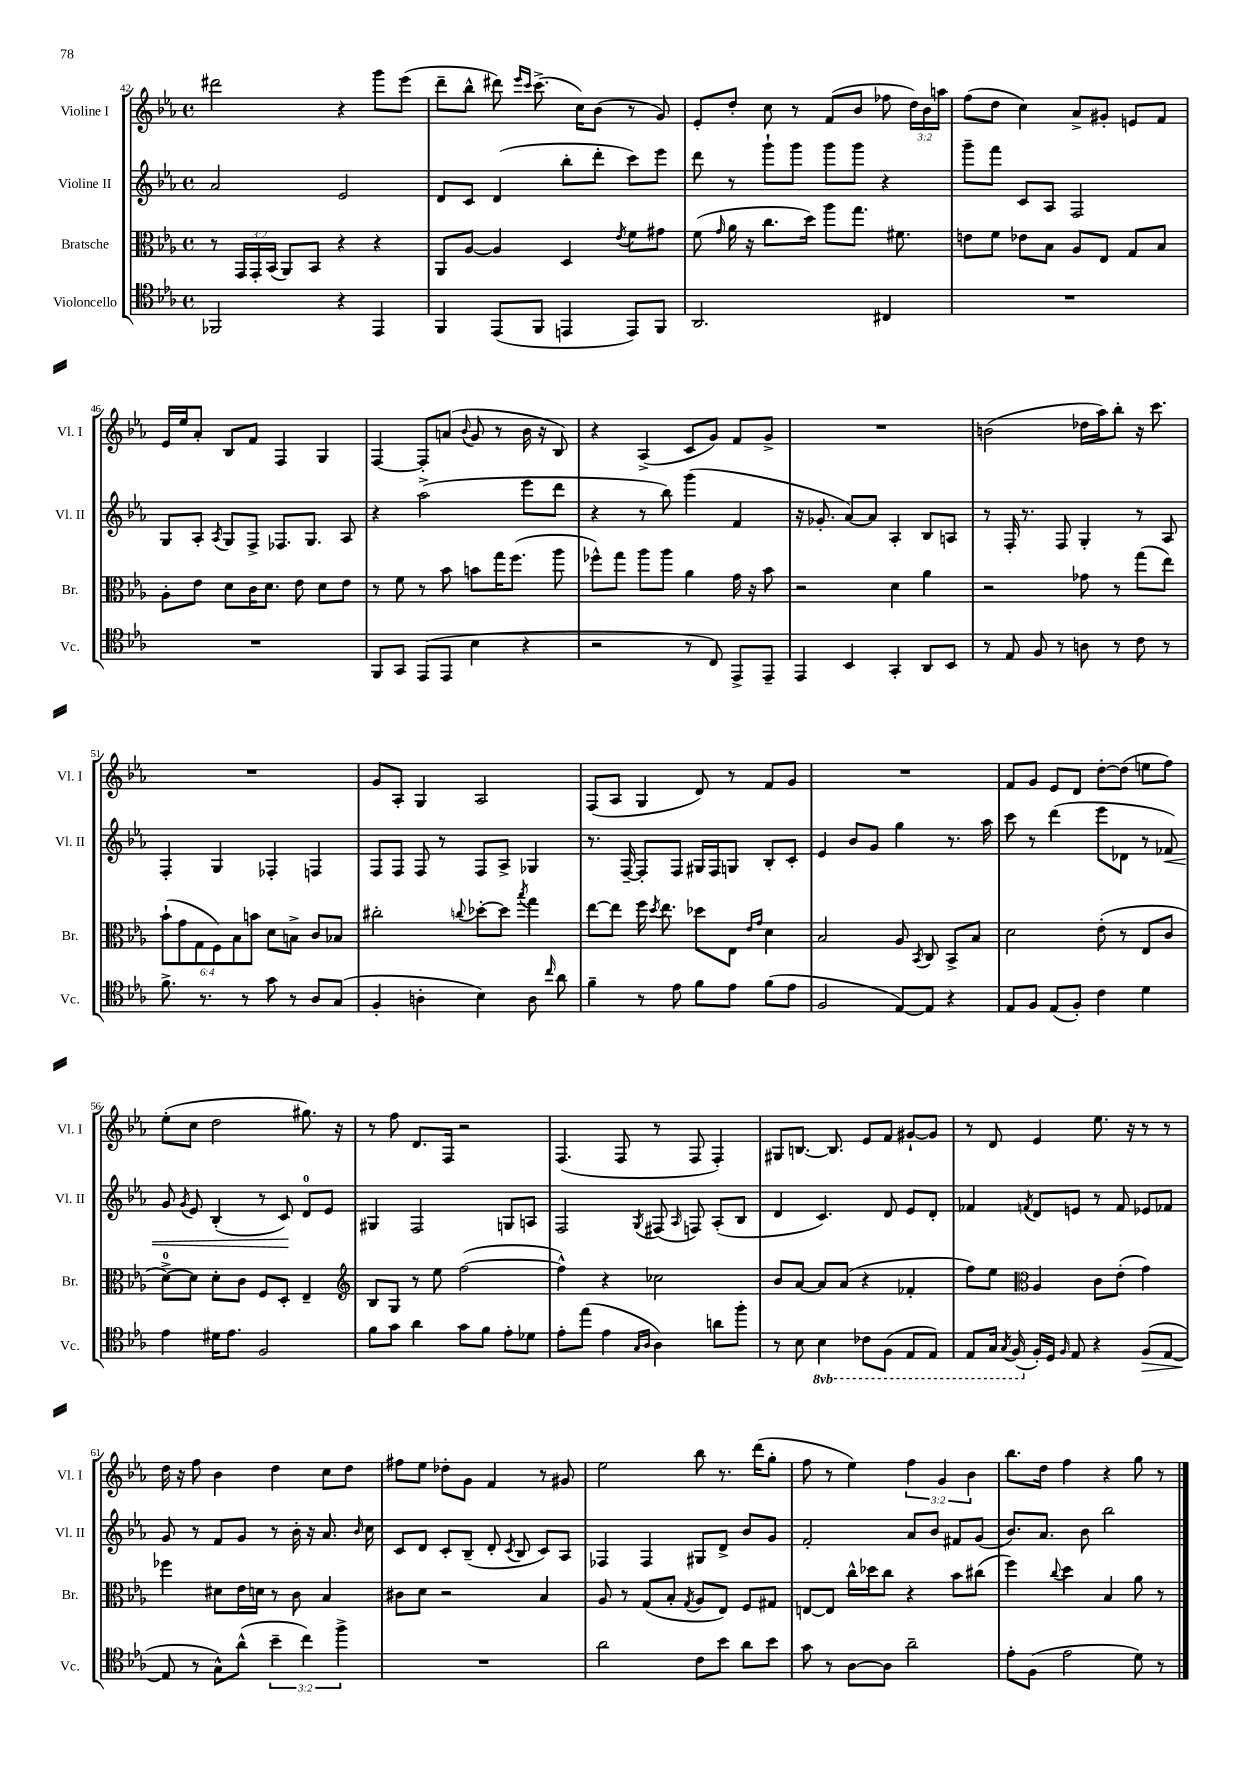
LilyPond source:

<<
\new StaffGroup <<
\new Staff = "s0" \with { instrumentName = "Violine I" shortInstrumentName = "Vl. I" } {
    \clef treble \key ees \major \defaultTimeSignature \time 4/4 \override Staff.TupletNumber.text = #tuplet-number::calc-fraction-text
    \autoBeamOff dis'''2 r4 g'''8[ ees'''8]( |
    d'''8[-- bes''8]-^ dis'''8) \grace { ees'''16[ c'''16] } c'''8.->( c''16[) bes'8]( r8 g'8) |
    ees'8[-. d''8]-. c''8 r8 f'8[( bes'8] fes''8 \tuplet 3/2 { d''16[) bes'16 a''16] } |
    f''8[( d''8] c''4) aes'8[-> gis'8]-. e'8[ f'8] |
    ees'16[ ees''16 aes'8]-. bes8[ f'8] f4 g4 |
    f4~ f8[-. a'8]( \appoggiatura { bes'8 } g'8 r8 bes'16 r16 bes8) |
    r4 aes4->( c'8[ g'8]) f'8[ g'8]-> |
    R1 |
    b'2( des''16[ aes''16) bes''8]-. r16 c'''8. |
    R1 |
    g'8[ aes8]-. g4 aes2 |
    f8[( aes8] g4 d'8) r8 f'8[ g'8] |
    R1 |
    f'8[ g'8] ees'8[ d'8] d''8[~-. d''8]( e''8[ f''8]) |
    ees''8[-.( c''8] d''2 gis''8.) r16 |
    r8 f''8 d'8.[ f16] r2 |
    f4.( f8 r8 f8 f4-.) |
    gis8[ b8.]~ b8. ees'8[ f'8] gis'8[~-! gis'8] |
    r8 d'8 ees'4 ees''8. r16 r8 r8 |
    d''16 r16 f''8 bes'4 d''4 c''8[ d''8] |
    fis''8[ ees''8] des''8[-. g'8] f'4 r8 gis'8 |
    ees''2 bes''8 r8. d'''16[( g''8]-. |
    f''8 r8 ees''4) \tuplet 3/2 { f''4 g'4 bes'4 } |
    bes''8.[ d''16] f''4 r4 g''8 r8 \bar "|." |
}
\new Staff = "s1" \with { instrumentName = "Violine II" shortInstrumentName = "Vl. II" } {
    \clef treble \key ees \major \defaultTimeSignature \time 4/4
    \autoBeamOff aes'2 ees'2 |
    d'8[ c'8] d'4( bes''8[-. d'''8]-. c'''8[) ees'''8] |
    d'''8 r8 g'''8[-! g'''8] g'''8[ g'''8] r4 |
    g'''8[-- f'''8] c'8[ aes8] f2 |
    g8[ aes8]-. \acciaccatura { aes8 } g8[ f8]-> fes8.[ g8.] aes8 |
    r4 aes''2->( ees'''8[ d'''8] |
    r4 r8 bes''8) g'''4( f'4 |
    r16 ges'8.-. aes'8[~) aes'8] aes4-. bes8[ a8] |
    r8 f16-. r8. f8 g4-. r8 aes8 |
    f4-. g4 fes4-. f4 |
    f8[ f8] f8 r8 f8[ aes8]-> ges4 |
    r8. f16~-- f8[-. f8] gis16[ f16 g8] bes8[-. c'8]-. |
    ees'4 bes'8[ g'8] g''4 r8. aes''16 |
    c'''8 r8 d'''4( ees'''8[ des'8] r8 fes'8\<) |
    g'8 \acciaccatura { g'8 } ees'8 bes4-.( r8 c'8\!) d'8[-0 ees'8] |
    gis4 f2 g8[ a8] |
    f2 \acciaccatura { g8 } fis8( \grace { aes16 } f8) aes8[-.( bes8] |
    d'4 c'4.) d'8 ees'8[ d'8]-. |
    fes'4 \acciaccatura { f'8 } d'8[ e'8] r8 f'8 ees'8[ fes'8] |
    g'8 r8 f'8[ g'8] r8 bes'16-. r16 aes'8. \grace { bes'16 } c''16 |
    c'8[ d'8] c'8[-. bes8]--( d'8-. \acciaccatura { c'8 } bes8 c'8[) aes8] |
    fes4 fes4 gis8[ d'8]-> bes'8[ g'8] |
    f'2-. aes'8[ bes'8] fis'8[ g'8]( |
    bes'8.[) aes'8.] bes'8 bes''2 \bar "|." |
}
\new Staff = "s2" \with { instrumentName = "Bratsche" shortInstrumentName = "Br." } {
    \clef alto \key ees \major \defaultTimeSignature \time 4/4 \override Staff.TupletNumber.text = #tuplet-number::calc-fraction-text
    \autoBeamOff r8 \tuplet 3/2 { g,16[ g,16-. bes,16]( } aes,8[) bes,8] r4 r4 |
    aes,8[ aes8]~ aes4 d4 \acciaccatura { ees'8 } f'8[ gis'8] |
    f'8( \grace { g'16 } aes'16 r16 c''8.[ d''16]) aes''8[ g''8.] fis'8. |
    e'8[ f'8] ees'8[ bes8] aes8[ ees8] g8[ bes8] |
    aes8[-. ees'8] d'8[ c'16 d'8.] ees'8 d'8[ ees'8] |
    r8 f'8 r8 bes'8 b'8[ g''16 f''8.]( aes''8 |
    fes''8[-^) g''8] aes''8[ aes''8] aes'4 g'16 r16 bes'8 |
    r2 d'4 aes'4 |
    r2 ges'8 r8 g''8[( ees''8]) |
    \tuplet 6/4 { bes'8[-!( g'8 g8 f8) bes8 b'8] } d'8[ b8]-> c'8[ bes8] |
    cis''2-. \appoggiatura { c''8 } des''8[~-. des''8] \acciaccatura { bes''8 } g''4 |
    ees''8[~ ees''8] f''16 \acciaccatura { d''8 } ees''8. des''8[ ees8] \grace { ees'16[ g'16] } d'4 |
    bes2 aes8 \acciaccatura { bes,8 } c8 bes,8[-> bes8] |
    d'2 ees'8-.( r8 ees8[ c'8] |
    d'8[-0~->) d'8] d'8[-. c'8] f8[ d8]-. ees4-- |
    \clef treble bes8[ g8] r8 ees''8 f''2~( |
    f''4-^) r4 ces''2 |
    bes'8[ aes'8]~ aes'8[ aes'8]( r4 fes'4-. |
    f''8[) ees''8] \clef alto aes4 c'8[ ees'8]-.( g'4) |
    fes''4 dis'8[ ees'16 d'16] r8 c'8 bes4 |
    cis'8[ d'8] r2 bes4 |
    aes8 r8 g8[( bes8]-. \acciaccatura { g8 } aes8[ ees8]) f8[ gis8] |
    e8[~ e8] c''16[-^ des''16 c''8] r4 bes'8[ cis''8]( |
    f''4) \appoggiatura { c''8 } d''4 bes4 aes'8 r8 \bar "|." |
}
\new Staff = "s3" \with { instrumentName = "Violoncello" shortInstrumentName = "Vc." } {
    \clef tenor \key ees \major \defaultTimeSignature \time 4/4 \override Staff.TupletNumber.text = #tuplet-number::calc-fraction-text \set Staff.ottavationMarkups = #ottavation-simple-ordinals
    \autoBeamOff fes,2 r4 ees,4 |
    f,4 ees,8[( f,8] e,4 e,8[) f,8] |
    aes,2. cis4 |
    R1 |
    R1 |
    f,8[ g,8] ees,8[( ees,8] bes4 r4 |
    r2 r8 c8) ees,8[-> ees,8]-- |
    ees,4 bes,4 g,4-. aes,8[ bes,8] |
    r8 ees8 f8 r8 a8 r8 c'8 r8 |
    f'8.-> r8. r8 g'8 r8 aes8[ g8]( |
    f4-. a4-. bes4) a8 \grace { c''16 } aes'8 |
    f'4-- r8 ees'8 f'8[ ees'8] f'8[( ees'8] |
    f2 ees8[~) ees8] r4 |
    ees8[ f8] ees8[( f8]-.) c'4 d'4 |
    ees'4 dis'16[ ees'8.] f2 |
    f'8[ g'8] aes'4 g'8[ f'8] ees'8[-. des'8] |
    ees'8[-. ees''8]( ees'4 \grace { g16[ aes16] } aes4) a'8[ f''8]-. |
    r8 bes8 \ottava #-1 bes,4 ces8[ f,8]( ees,8[ ees,8]) |
    ees,8[ g,16] \acciaccatura { g,8 } f,16( \ottava #0 f16[-.) d16] \grace { f16 } ees8 r4 f8[\>( ees8]~ |
    ees8\! r8 g8[-^) aes'8]-^( \tuplet 3/2 { bes'4-- c''4) f''4-> } |
    R1 |
    aes'2 c'8[ bes'8] aes'8[ bes'8] |
    g'8 r8 aes8[~ aes8] aes'2-- |
    ees'8[-. f8]( ees'2 d'8) r8 \bar "|." |
}
>>
>>
\layout { \context { \Score currentBarNumber = #42 } }
